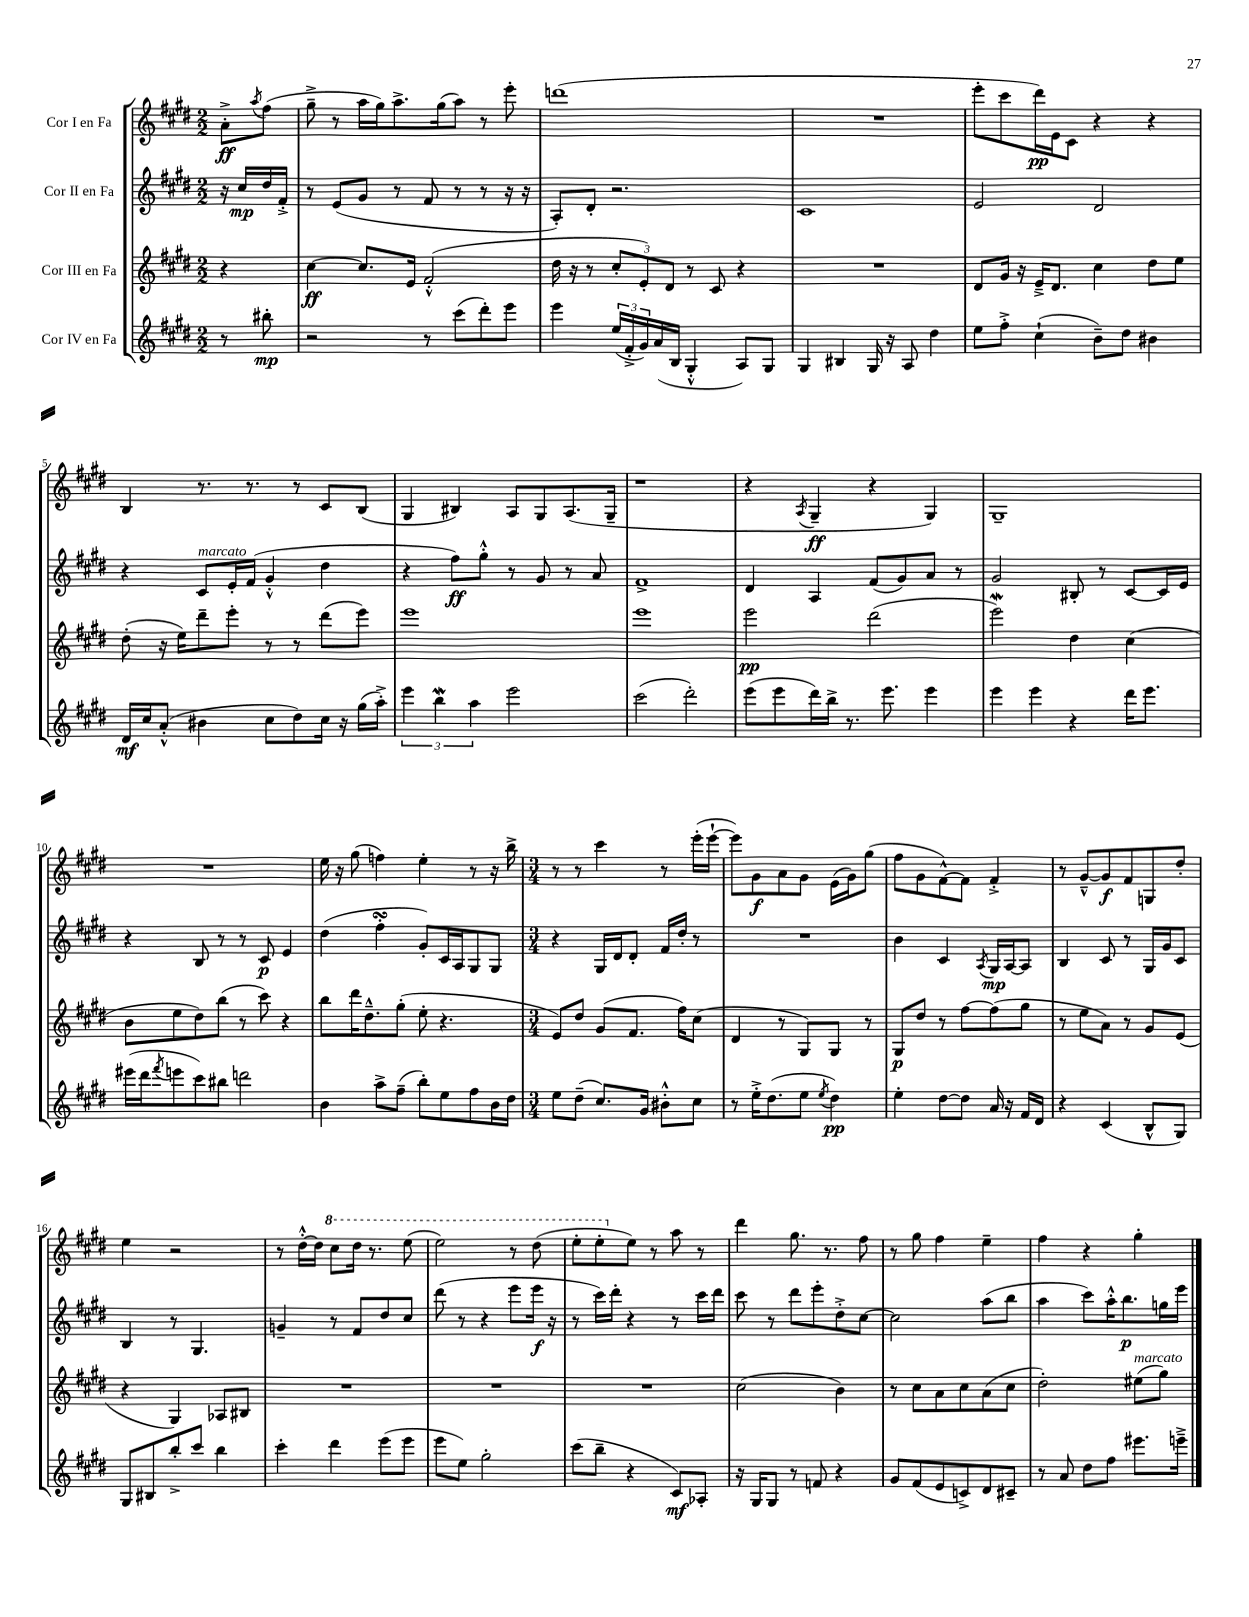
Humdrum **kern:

**kern	**kern	**kern	**kern
*staff4	*staff3	*staff2	*staff1
*clefG2	*clefG2	*clefG2	*clefG2
*k[f#c#g#d#]	*k[f#c#g#d#]	*k[f#c#g#d#]	*k[f#c#g#d#]
*M2/2	*M2/2	*M2/2	*M2/2
8r	4r	16r	8a'^\L
.	.	16cc#/LL	.
.	.	.	8qaa/
8bb#'\	.	16dd#/	(8ff#\J
.	.	16f#'^/JJ	.
=	=	=	=
2r	[4cc#\	8r	8gg#~^\
.	.	(8e/L	8r
.	8.cc#/]L	8g#/J	16aa\LL
.	.	.	16gg#\J)
.	.	8r	8.aa^\
.	16e/Jk	.	.
8r	(2f#'^^/	8f#/	.
.	.	.	(16gg#\k
(8ccc#\L	.	8r	8aa\J)
8ddd#'\)	.	8r	8r
8eee\J	.	16r	8eee'\
.	.	16r	.
=	=	=	=
4eee\	16dd#\	8A'/L)	(1ddd
.	16r	.	.
.	8r	8d#'/J	.
(24ee/LL	12cc#'/L	2.r	.
24f#'^/	.	.	.
24g#/)	12e'/)	.	.
(16a/	.	.	.
.	12d#/J	.	.
16B/JJ	.	.	.
4G#'^^/	8r	.	.
.	8c#/	.	.
8A/L)	4r	.	.
8G#/J	.	.	.
=	=	=	=
4G#/	1r	1c#	1r
4B#/	.	.	.
16G#/	.	.	.
16r	.	.	.
8A/	.	.	.
4dd#\	.	.	.
=	=	=	=
8ee\L	8d#/L	2e/	8eee'\L
8ff#'^\J	16g#/Jk	.	8ccc#\
.	16r	.	.
(4cc#`\	16e~^/LK	.	16ddd#\L)
.	8.d#/J	.	16e\J
.	.	.	8c#\J
8b~\L)	4cc#\	2d#/	4r
8dd#\J	.	.	.
4b#\	8dd#\L	.	4r
.	8ee\J	.	.
=	=	=	=
16d#/LL	(8dd#'\	4r	4B/
16cc#/J	.	.	.
(8a'^^/J	16r	.	.
.	16ee\LK)	.	.
4b#\	8ddd#~\	8c#/L	8.r
.	8eee'\J	16e'/L	.
.	.	(16f#/JJ	8.r
8cc#\L	8r	4g#'^^/	.
8dd#\)	8r	.	8r
16cc#\Jk	(8ddd#\L	4dd#\	8c#/L
16r	.	.	.
(16gg#\LL	8eee\J)	.	(8B/J
16aa'^\JJ)	.	.	.
=	=	=	=
6eee\	1eee	4r	4G#/
6bb\	.	.	.
.	.	8ff#\L)	4B#/)
6aa\	.	.	.
.	.	8gg#'^^\J	.
2eee\	.	8r	8A/L
.	.	8g#/	8G#/
.	.	8r	(8.A/
.	.	8a/	.
.	.	.	16G#~/Jk
=	=	=	=
(2ccc#\	1eee	1f#^	1r
2ddd#'\)	.	.	.
=	=	=	=
(8eee\L	2eee\	4d#/	4r
8eee\	.	.	.
.	.	.	8qA/
16ddd#\L)	.	4A/	4G#~/
16bb^\JJ	.	.	.
8.r	.	.	.
.	(2ddd#\	(8f#/L	4r
8.eee\	.	.	.
.	.	8g#/)	.
4eee\	.	8a/J	4G#/)
.	.	8r	.
=	=	=	=
4eee\	2eee\)	2g#/	1G#~
4eee\	.	.	.
4r	4dd#\	8B#'/	.
.	.	8r	.
16ddd#\LK	(4cc#\	[8c#/L	.
8.eee\J	.	.	.
.	.	16c#/]L	.
.	.	16e/JJ	.
=	=	=	=
(16eee#\LL	8b\L	4r	1r
16ddd#\J	.	.	.
8qfff#/	.	.	.
8eee\	8ee\	.	.
8ccc#\)	8dd#\)	8B/	.
8bb#\J	(8bb\J	8r	.
2ddd\	8r	8r	.
.	8ccc#\)	8c#/	.
.	4r	4e/	.
=	=	=	=
4b\	8bb\L	(4dd#\	16ee\
.	.	.	16r
.	16ddd#\K	.	(8gg#\
.	8.dd#~^^\	.	.
8aa^\L	.	4ff#'\	4ff\)
(8ff#~\J	(8gg#'\J	.	.
8bb'\L)	8ee'\	8g#'/L)	4ee'\
8ee\	4.r	16c#/L	.
.	.	16A/J	.
8ff#\	.	8G#/	8r
16b\L	.	8G#/J	16r
16dd#\JJ	.	.	16bb^\
=	=	=	=
*M3/4	*M3/4	*M3/4	*M3/4
8ee\L	8e/L)	4r	8r
(8dd#~\J	8dd#/J	.	8r
8.cc#/L)	(8g#/L	16G#/LL	4ccc#\
.	.	16d#/J	.
.	8.f#/J	8d#'/J	.
16g#/Jk	.	.	.
8b#'^^\L	.	16f#/LL	8r
.	16ff#\LK)	16dd#'/JJ	.
8cc#\J	(8cc#\J	8r	(16eee'\LL
.	.	.	[16eee`\JJ
=	=	=	=
8r	4d#/	2.r	8eee\]L)
16ee'^\LK	.	.	8g#\
(8.dd#\	.	.	.
.	8r	.	8a\
8ee\J	8G#/L)	.	8g#\J
8qee/	.	.	.
4dd#\)	8G#/J	.	(16e\LL
.	.	.	16g#\J)
.	8r	.	(8gg#\J
=	=	=	=
4ee'\	8G#/L	4b\	8ff#\L
.	8dd#/J	.	8g#\
[8dd#\L	8r	4c#/	[8f#^^\)
8dd#\]J	[8ff#\L	.	8f#\]J
.	.	8qA/	.
16a/	(8ff#\]	16G#/LL	4f#'^/
16r	.	[16A/J	.
16f#/LL	8gg#\J	8A/]J	.
16d#/JJ	.	.	.
=	=	=	=
4r	8r	4B/	8r
.	8ee\L	.	[8g#~^^/L
(4c#/	8a\J)	8c#/	8g#/]
.	8r	8r	8f#/
8B^^/L	8g#/L	16G#/LL	8G/
.	.	16g#/J	.
8G#/J)	(8e/J	8c#/J	8dd#'/J
=	=	=	=
8G#/L	4r	4B/	4ee\
8B#/	.	.	.
8bb'^/	4G#/)	8r	2r
8ccc#/J	.	4.G#/	.
4bb\	8A-/L	.	.
.	8B#/J	.	.
=	=	=	=
4ccc#'\	2.r	4g~/	8r
.	.	.	[16dd#'^^\LL
.	.	.	16dd#\]JJ
4ddd#\	.	8r	8ccc#\L
.	.	8f#/L	16ddd#\Jk
.	.	.	8.r
(8eee\L	.	8dd#/	.
8eee\J	.	8cc#/J	(8eee\
=	=	=	=
8eee\L	2.r	(8ddd#\	2eee\)
8ee\J)	.	8r	.
2gg#'\	.	4r	.
.	.	8eee\L	8r
.	.	16eee\Jk	(8ddd#\
.	.	16r	.
=	=	=	=
(8ccc#\L	2.r	8r	8eee'\L
8bb~\J	.	16ccc#\LL)	8eee'\
.	.	16ddd#'\JJ	.
4r	.	4r	8ee\J)
.	.	.	8r
8c#/L)	.	8r	8aa\
8A-'/J	.	16ccc#\LL	8r
.	.	16ddd#\JJ	.
=	=	=	=
16r	(2cc#\	8ccc#\	4ddd#\
16G#/LK	.	.	.
8G#/J	.	8r	.
8r	.	8ddd#\L	8.gg#\
8f/	.	8eee'\	.
.	.	.	8.r
4r	4b\)	8dd#'^\	.
.	.	[8cc#\J	8ff#\
=	=	=	=
8g#/L	8r	2cc#\]	8r
(8f#/	8cc#\L	.	8gg#\
8e/	8a\	.	4ff#\
8c^/)	8cc#\	.	.
8d#/	(8a\	(8aa\L	4ee~\
8c#~/J	8cc#\J	8bb\J	.
=	=	=	=
8r	2dd#'\)	4aa\	4ff#\
8a/	.	.	.
8dd#\L	.	8ccc#\L)	4r
8ff#\J	.	16aa'^^\K	.
.	.	8.bb\	.
8.eee#\L	(8ee#\L	.	4gg#'\
.	8gg#\J)	16gg\L	.
16eee~^\Jk	.	16eee\JJ	.
==	==	==	==
*-	*-	*-	*-
